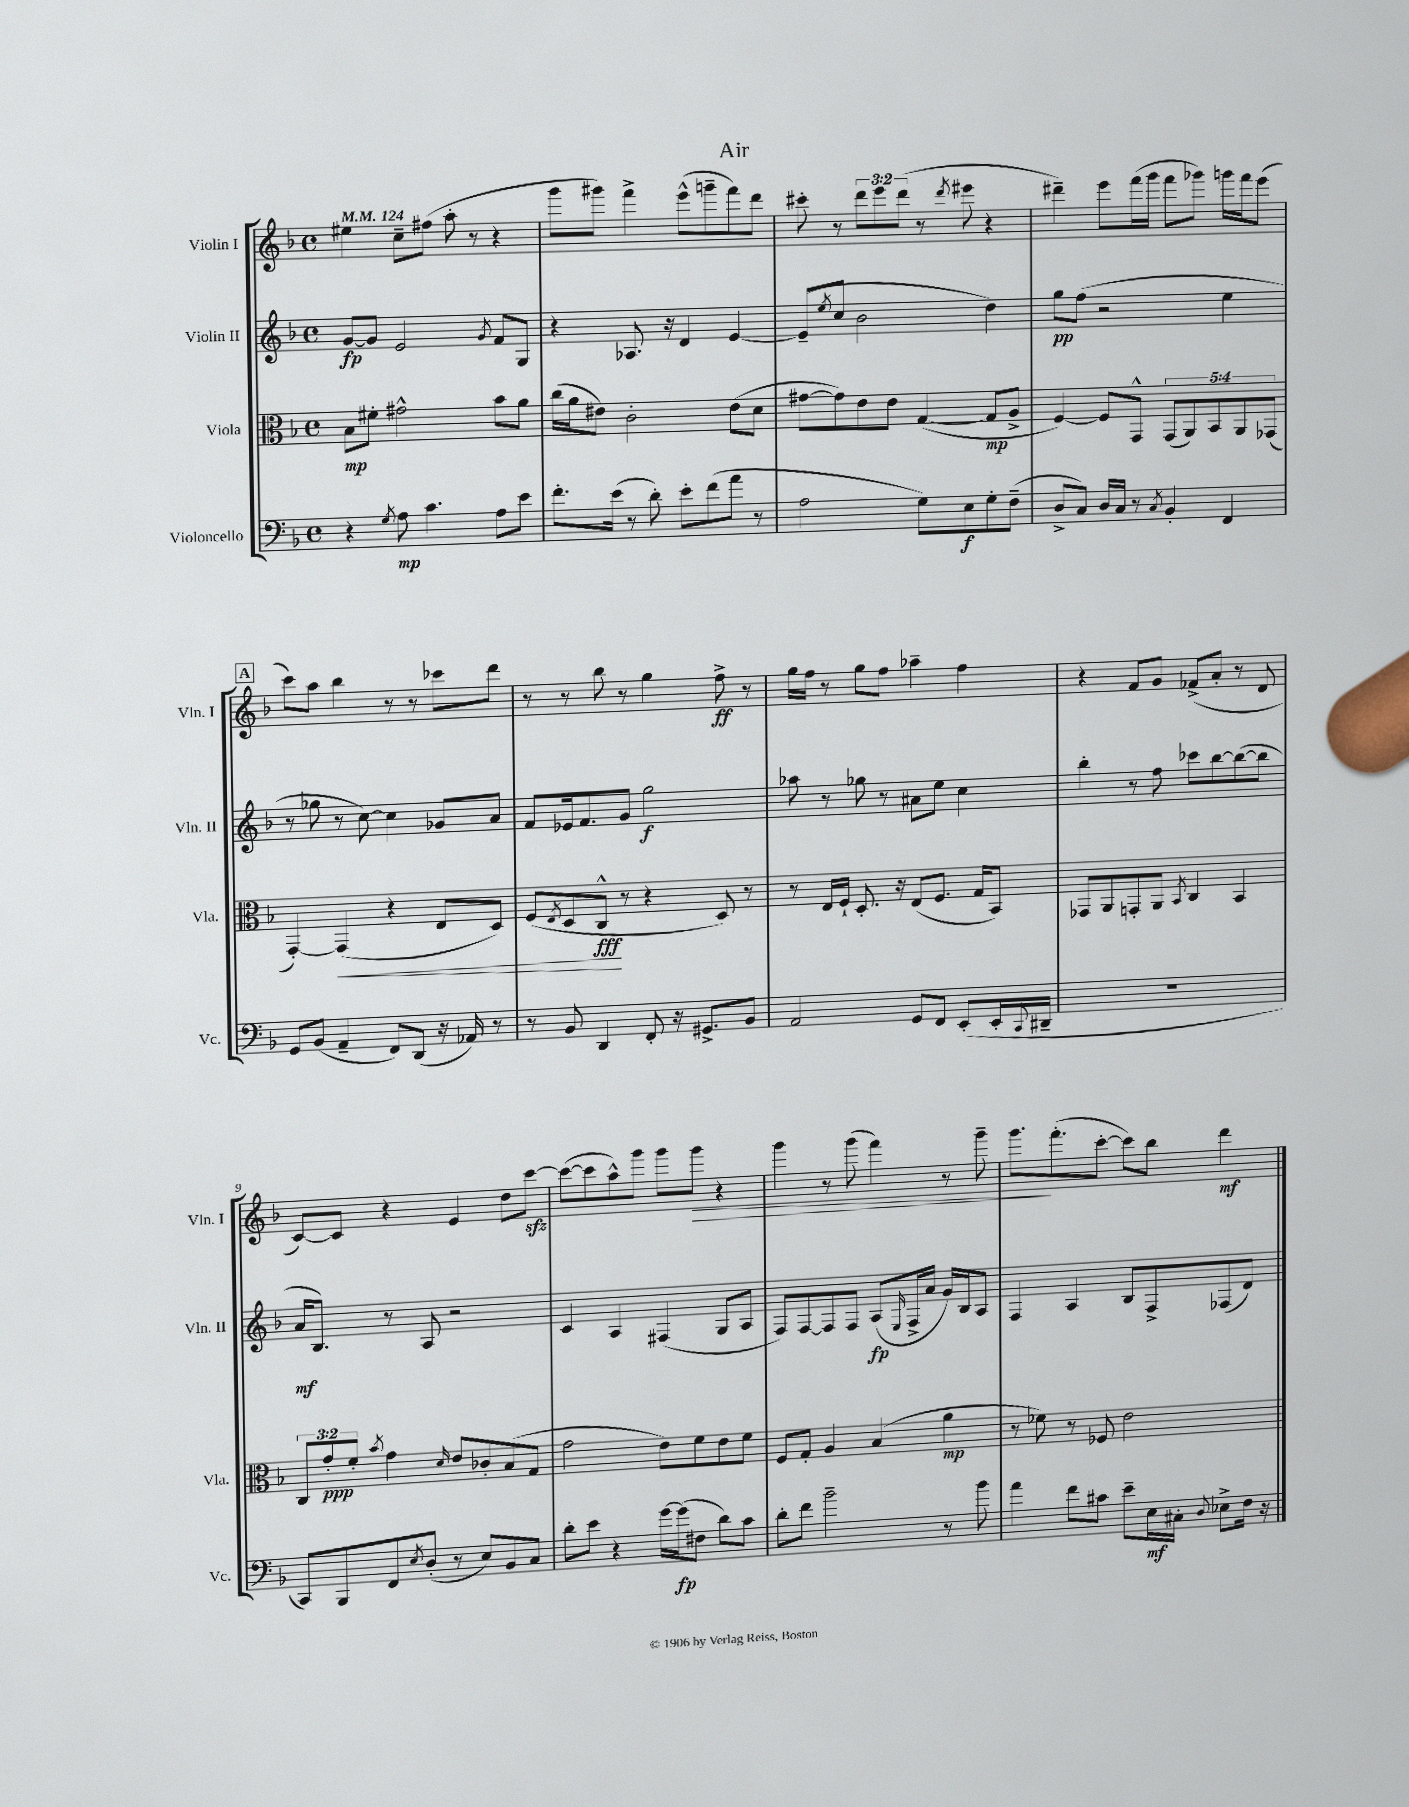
\header { title = "Air" }
<<
\new StaffGroup <<
\new Staff = "s0" \with { instrumentName = "Violin I" shortInstrumentName = "Vln. I" } {
    \clef treble \key f \major \defaultTimeSignature \time 4/4 \override Staff.TupletNumber.text = #tuplet-number::calc-fraction-text \tempo 4 = 124
    eis''4 c''8-- fis''8( a''8-. r8 r4 |
    g'''8 gis'''8) f'''4-> e'''8-^( g'''8-- f'''8) d'''8 |
    cis'''8-. r8 \tuplet 3/2 { d'''8 e'''8 d'''8( } r8 \acciaccatura { d'''8 } eis'''8 r4 |
    dis'''4--) e'''8 f'''16( g'''16 f'''8 ges'''8) g'''16 f'''16 e'''8( |
    \mark \markup { \box "A" } c'''8) a''8 bes''4 r8 r8 ces'''8 d'''8 |
    r8 r8 bes''8 r8 g''4 f''8->\ff r8 |
    g''16 f''16 r8 g''8 f''8 aes''4-- f''4 |
    r4 f'8 g'8 fes'8->( a'8-. r8 d'8 |
    c'8~) c'8 r4 e'4 d''8 c'''8~\sfz |
    c'''8~( c'''8 a''8-^) g'''8 g'''8 g'''8\> r4 |
    g'''4 r8 g'''8( f'''4) r8 g'''8-- |
    g'''8.\! f'''8.-.( c'''8~-. c'''8) bes''8 d'''4\mf \bar "|." |
}
\new Staff = "s1" \with { instrumentName = "Violin II" shortInstrumentName = "Vln. II" } {
    \clef treble \key f \major \defaultTimeSignature \time 4/4
    g'8~\fp g'8 e'2 \acciaccatura { g'8 } f'8 g8 |
    r4 aes8. r16 d'4 e'4~ |
    e'8--( \acciaccatura { e''8 } c''8 bes'2 d''4) |
    g''8\pp f''8( r2 e''4 |
    \mark \markup { \box "A" } r8 ges''8 r8 c''8~) c''4 ges'8 a'8 |
    f'8 ees'16 f'8. g'8 g''2\f |
    aes''8 r8 ges''8 r8 ais'8 e''8 c''4 |
    bes''4-. r8 f''8 ces'''8 bes''8~ bes''8~( bes''8 |
    a'16\mf bes8.) r8 a8 r2 |
    c'4 a4 fis4( g8 a8 |
    f8) f8~ f8 f8 a8\fp( \grace { e16 } f16-> a'16 g'16) bes16 a8 |
    f4 a4 bes8 f8-> fes8( d'8) \bar "|." |
}
\new Staff = "s2" \with { instrumentName = "Viola" shortInstrumentName = "Vla." } {
    \clef alto \key f \major \defaultTimeSignature \time 4/4 \override Staff.TupletNumber.text = #tuplet-number::calc-fraction-text
    bes8\mp fis'8-. gis'2-^ bes'8 a'8 |
    c''16( a'16 eis'8) c'2-. eis'8( d'8 |
    gis'8~ gis'8) e'8 e'8 g4~( g8\mp a8-> |
    f4~) f8 g,8-^ \tuplet 5/4 { g,8( a,8) bes,8 a,8 ges,8( } |
    \mark \markup { \box "A" } g,4~-.) g,4\<( r4 e8 d8) |
    f8( \acciaccatura { e8 } d8 c8-^\fff\! r8 r4 d8) r8 |
    r8 e16 f16-! d8.-. r16 e8( f8. g16 bes,8) |
    ges,8 a,8 g,8-. a,8 \acciaccatura { bes,8 } c4 bes,4 |
    \tuplet 3/2 { c8 g'8-.\ppp f'8-. } \acciaccatura { bes'8 } g'4 \grace { d'16 } e'8 ces'8-. bes8( g8 |
    g'2 e'8) f'8 e'8 f'8 |
    f8 g8-. a4 bes4( a'4\mp |
    r8 fes'8) r8 fes8 e'2 \bar "|." |
}
\new Staff = "s3" \with { instrumentName = "Violoncello" shortInstrumentName = "Vc." } {
    \clef bass \key f \major \defaultTimeSignature \time 4/4
    r4 \acciaccatura { g8 } a8\mp c'4. a8 e'8 |
    f'8.-. e'16( r8 d'8-.) e'8-. f'8( a'8 r8 |
    a2 g8) e8\f g8-. f8--( |
    d8-> c8) d16 c16 r8 \acciaccatura { c8 } bes,4-. f,4 |
    \mark \markup { \box "A" } g,8 bes,8( a,4-- f,8) d,8( r16 aes,16) r8 |
    r8 bes,8 d,4 f,8-. r16 gis,8.-> bes,8 |
    a,2 g,8 f,8 e,8-.( e,16-. \appoggiatura { c,8 } dis,16-- |
    R1 |
    c,8) bes,,8 f,8 \acciaccatura { e8 } d8-.( r8 e8) bes,8 c8 |
    d'8-. e'8 r4 g'16~ g'16\fp( fis8 d'8) c'8 |
    d'8-. f'8 bes'2-- r8 bes'8 |
    a'4 f'8 cis'8 e'8-- e16\mf cis16-. \appoggiatura { d8 } ees8-> f16 r16 \bar "|." |
}
>>
>>
